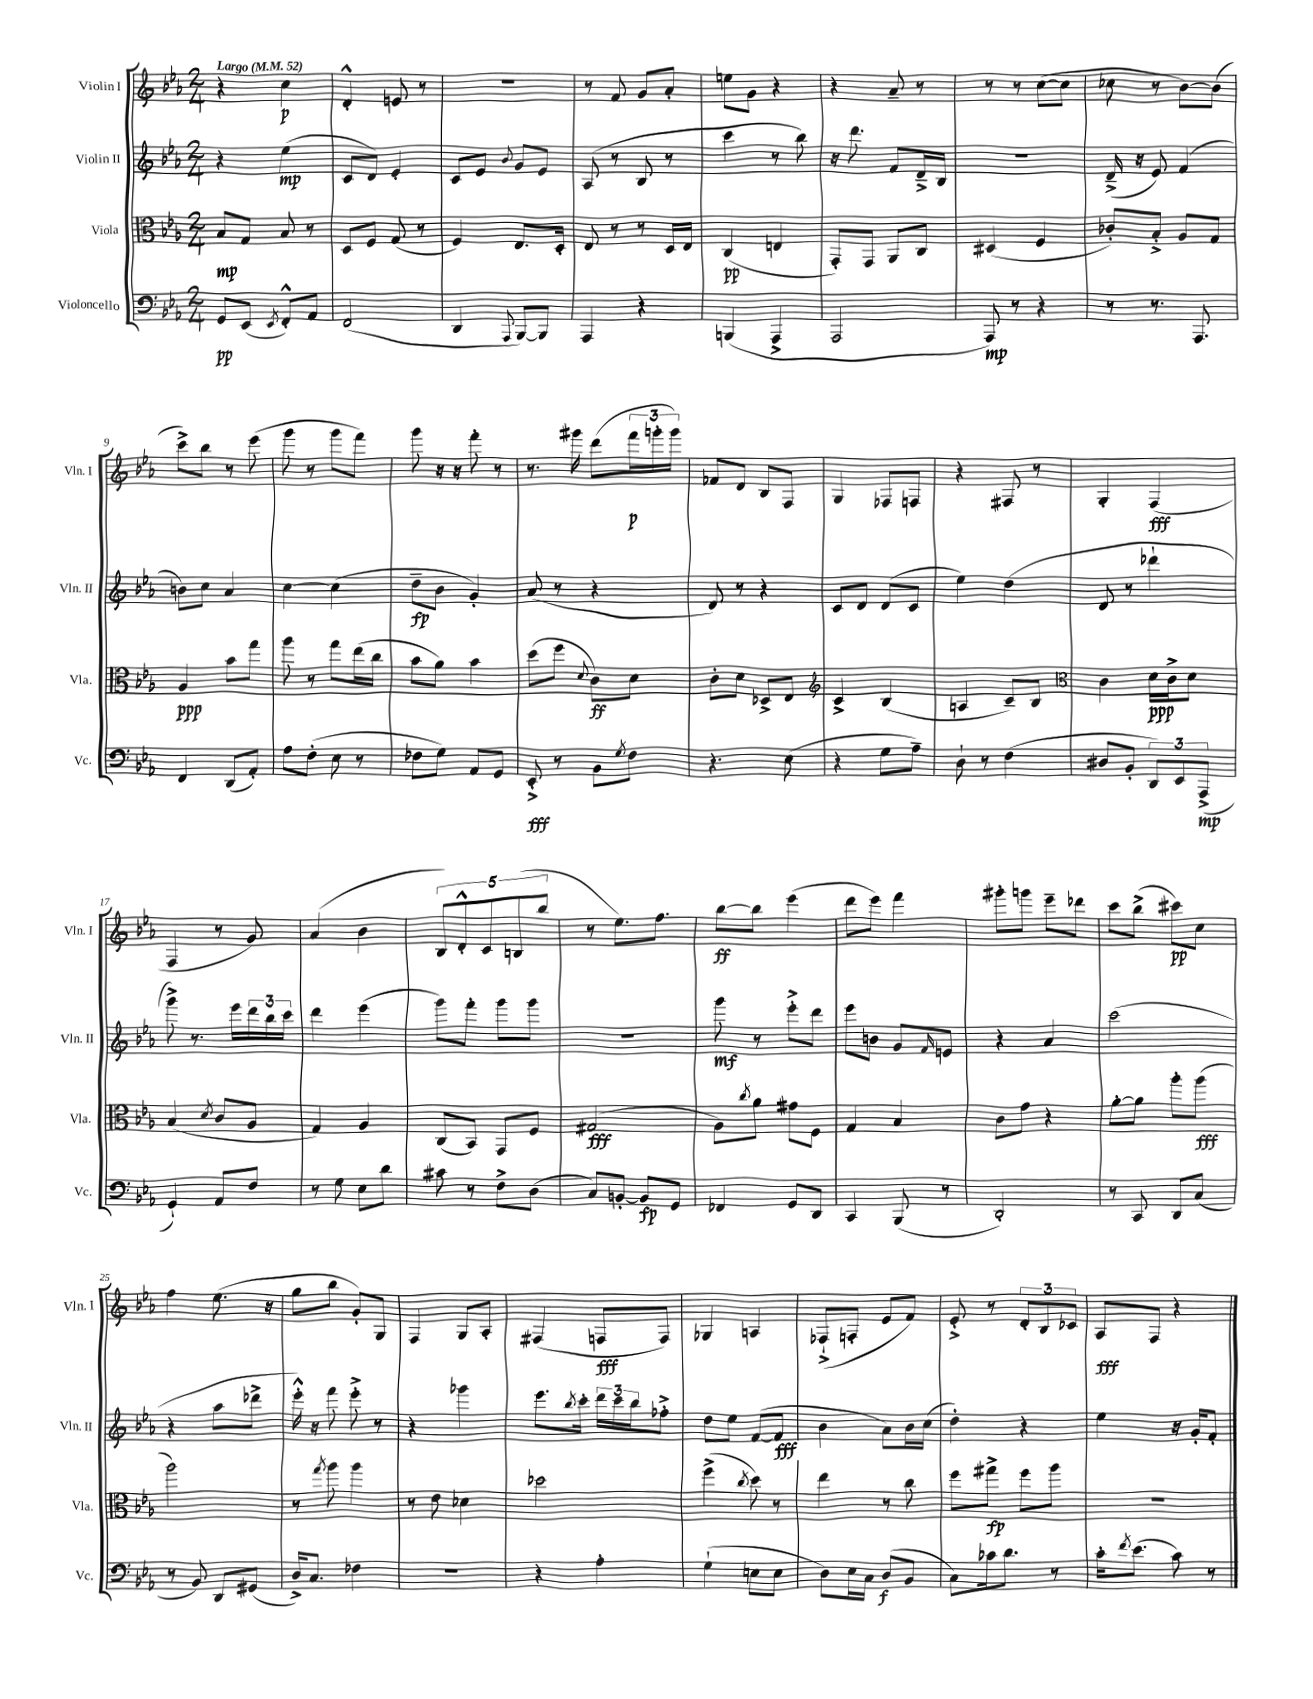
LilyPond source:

<<
\new StaffGroup <<
\new Staff = "s0" \with { instrumentName = "Violin I" shortInstrumentName = "Vln. I" } {
    \clef treble \key ees \major \numericTimeSignature \time 2/4 \tempo "Largo" 4 = 52
    r4 c''4\p |
    d'4-.-^ e'8 r8 |
    R2 |
    r8 f'8 g'8 aes'8-. |
    e''8 g'8 r4 |
    r4 aes'8-- r8 |
    r8 r8 c''8~( c''8 |
    ces''8 r8 bes'8~) bes'8( |
    c'''8->) bes''8 r8 ees'''8( |
    g'''8 r8 g'''8 f'''8) |
    g'''8 r16 r16 f'''8-. r8 |
    r8. gis'''16 d'''8( \tuplet 3/2 { f'''16\p g'''16-. g'''16) } |
    fes'8 d'8 bes8 f8 |
    g4 fes8 f8 |
    r4 fis8 r8 |
    g4-. f4\fff( |
    f4 r8 g'8) |
    aes'4( bes'4 |
    \tuplet 5/4 { bes8) d'8-.-^ c'8 b8( bes''8 } |
    r8 ees''8.) f''8. |
    bes''8~\ff bes''8 ees'''4( |
    d'''8 ees'''8) f'''4 |
    gis'''8-. g'''8 ees'''8-- des'''8 |
    c'''8 bes''8->( cis'''8\pp) c''8 |
    f''4 ees''8.( r16 |
    g''8 bes''8 g'8-.) g8 |
    f4 g8 aes8-. |
    fis4( f8\fff f8) |
    ges4 a4 |
    fes8-!->( f8-. ees'8 f'8) |
    ees'8-.-> r8 \tuplet 3/2 { d'8-. bes8 ces'8 } |
    aes8\fff f8 r4 \bar "|." |
}
\new Staff = "s1" \with { instrumentName = "Violin II" shortInstrumentName = "Vln. II" } {
    \clef treble \key ees \major \numericTimeSignature \time 2/4
    r4 ees''4\mp( |
    c'8 d'8) ees'4-. |
    c'8 ees'8 \appoggiatura { bes'8 } g'8 ees'8 |
    aes8( r8 bes8 r8 |
    c'''4 r8 bes''8) |
    r16 d'''8. f'8 d'16---> bes16 |
    R2 |
    d'16--->( r16 ees'8) f'4( |
    b'8) c''8 aes'4 |
    c''4~ c''4( |
    d''8--\fp bes'8 g'4-.) |
    aes'8( r8 r4 |
    d'8) r8 r4 |
    c'8 d'8 d'8( c'8 |
    ees''4) d''4( |
    d'8 r8 des'''4-! |
    g'''8->) r8. ees'''16 \tuplet 3/2 { d'''16 bes''16 c'''16 } |
    d'''4 ees'''4( |
    g'''8) f'''8-. g'''8 g'''8 |
    R2 |
    g'''8\mf r8 ees'''8-.-> d'''8 |
    ees'''8 b'8 g'8 \grace { f'16 } e'8 |
    r4 aes'4 |
    c'''2( |
    r4 aes''8 des'''8-> |
    ees'''16-.-^) r16 f'''8 ees'''8-.-> r8 |
    r4 ges'''4 |
    ees'''8. \acciaccatura { bes''8 } c'''16-. \tuplet 3/2 { d'''16 c'''16 bes''16 } fes''8-.-> |
    d''8 ees''8 f'8~( f'8\fff |
    bes'4 aes'8) bes'16 c''16( |
    d''4-.) r4 |
    ees''4 r16 g'16-. f'8-. \bar "|." |
}
\new Staff = "s2" \with { instrumentName = "Viola" shortInstrumentName = "Vla." } {
    \clef alto \key ees \major \numericTimeSignature \time 2/4
    bes8\mp g8 bes8 r8 |
    d8 f8 g8( r8 |
    f4) ees8. d16-. |
    ees8 r8 r8 d16 ees16 |
    c4\pp( e4 |
    g,8-.) g,8 aes,8 c8 |
    dis4( f4 |
    ces'8-.) bes8-.-> aes8 g8 |
    aes4\ppp bes'8 g''8 |
    aes''8 r8 g''8 ees''16( c''16 |
    bes'8 aes'8) bes'4 |
    d''8( f''8 \appoggiatura { d'8 } c'8\ff) d'8 |
    c'8-. d'8 des8-> ees8 |
    \clef treble c'4-> bes4( |
    a4 c'8--) bes8 |
    \clef alto c'4 d'16\ppp c'16-> d'8 |
    bes4( \acciaccatura { d'8 } c'8 aes8 |
    g4) aes4 |
    c8( bes,8) g,8 f8 |
    gis2\fff( |
    aes8) \acciaccatura { c''8 } aes'8 gis'8 f8 |
    g4 bes4 |
    c'8 g'8 r4 |
    aes'8~-. aes'8 aes''8-. aes''8\fff( |
    aes''2) |
    r8 \acciaccatura { g''8 } aes''8 aes''4 |
    r8 ees'8 des'4 |
    des''2 |
    f''4->( \acciaccatura { c''8 } d''8) r8 |
    ees''4 r8 c''8 |
    f''8 gis''8->\fp f''8 aes''8 |
    R2 \bar "|." |
}
\new Staff = "s3" \with { instrumentName = "Violoncello" shortInstrumentName = "Vc." } {
    \clef bass \key ees \major \numericTimeSignature \time 2/4
    g,8\pp ees,8( \acciaccatura { ees,8 } f,8-.-^) aes,8 |
    f,2( |
    d,4 \appoggiatura { aes,,8 } bes,,8~) bes,,8 |
    aes,,4 r4 |
    b,,4( aes,,4-> |
    aes,,2 |
    aes,,8\mp) r8 r4 |
    r8 r8. aes,,8. |
    f,4 d,8( aes,8-.) |
    aes8 f8-.( ees8 r8 |
    fes8 g8) aes,8 g,8 |
    ees,8-.->\fff r8 bes,8 \acciaccatura { g8 } f8 |
    r4. ees8( |
    r4 g8 aes8--) |
    d8-! r8 f4( |
    dis8 bes,8-. \tuplet 3/2 { d,8) ees,8 aes,,8->\mp( } |
    g,4-!) aes,8 f8 |
    r8 g8 ees8 d'8 |
    cis'8 r8 f8-> d8( |
    c8) b,8~-. b,8\fp g,8 |
    fes,4 g,8 d,8 |
    c,4 bes,,8( r8 |
    d,2-.) |
    r8 c,8 d,8 c8( |
    r8 bes,8) d,8 gis,8( |
    d16->) c8. fes4 |
    R2 |
    r4 aes4-. |
    g4-!( e8 e8 |
    d8) ees16 c16 d8\f( bes,8 |
    c8) ces'16 d'8. r8 |
    c'16-. \acciaccatura { f'8 } ees'8.( c'8) r8 \bar "|." |
}
>>
>>
